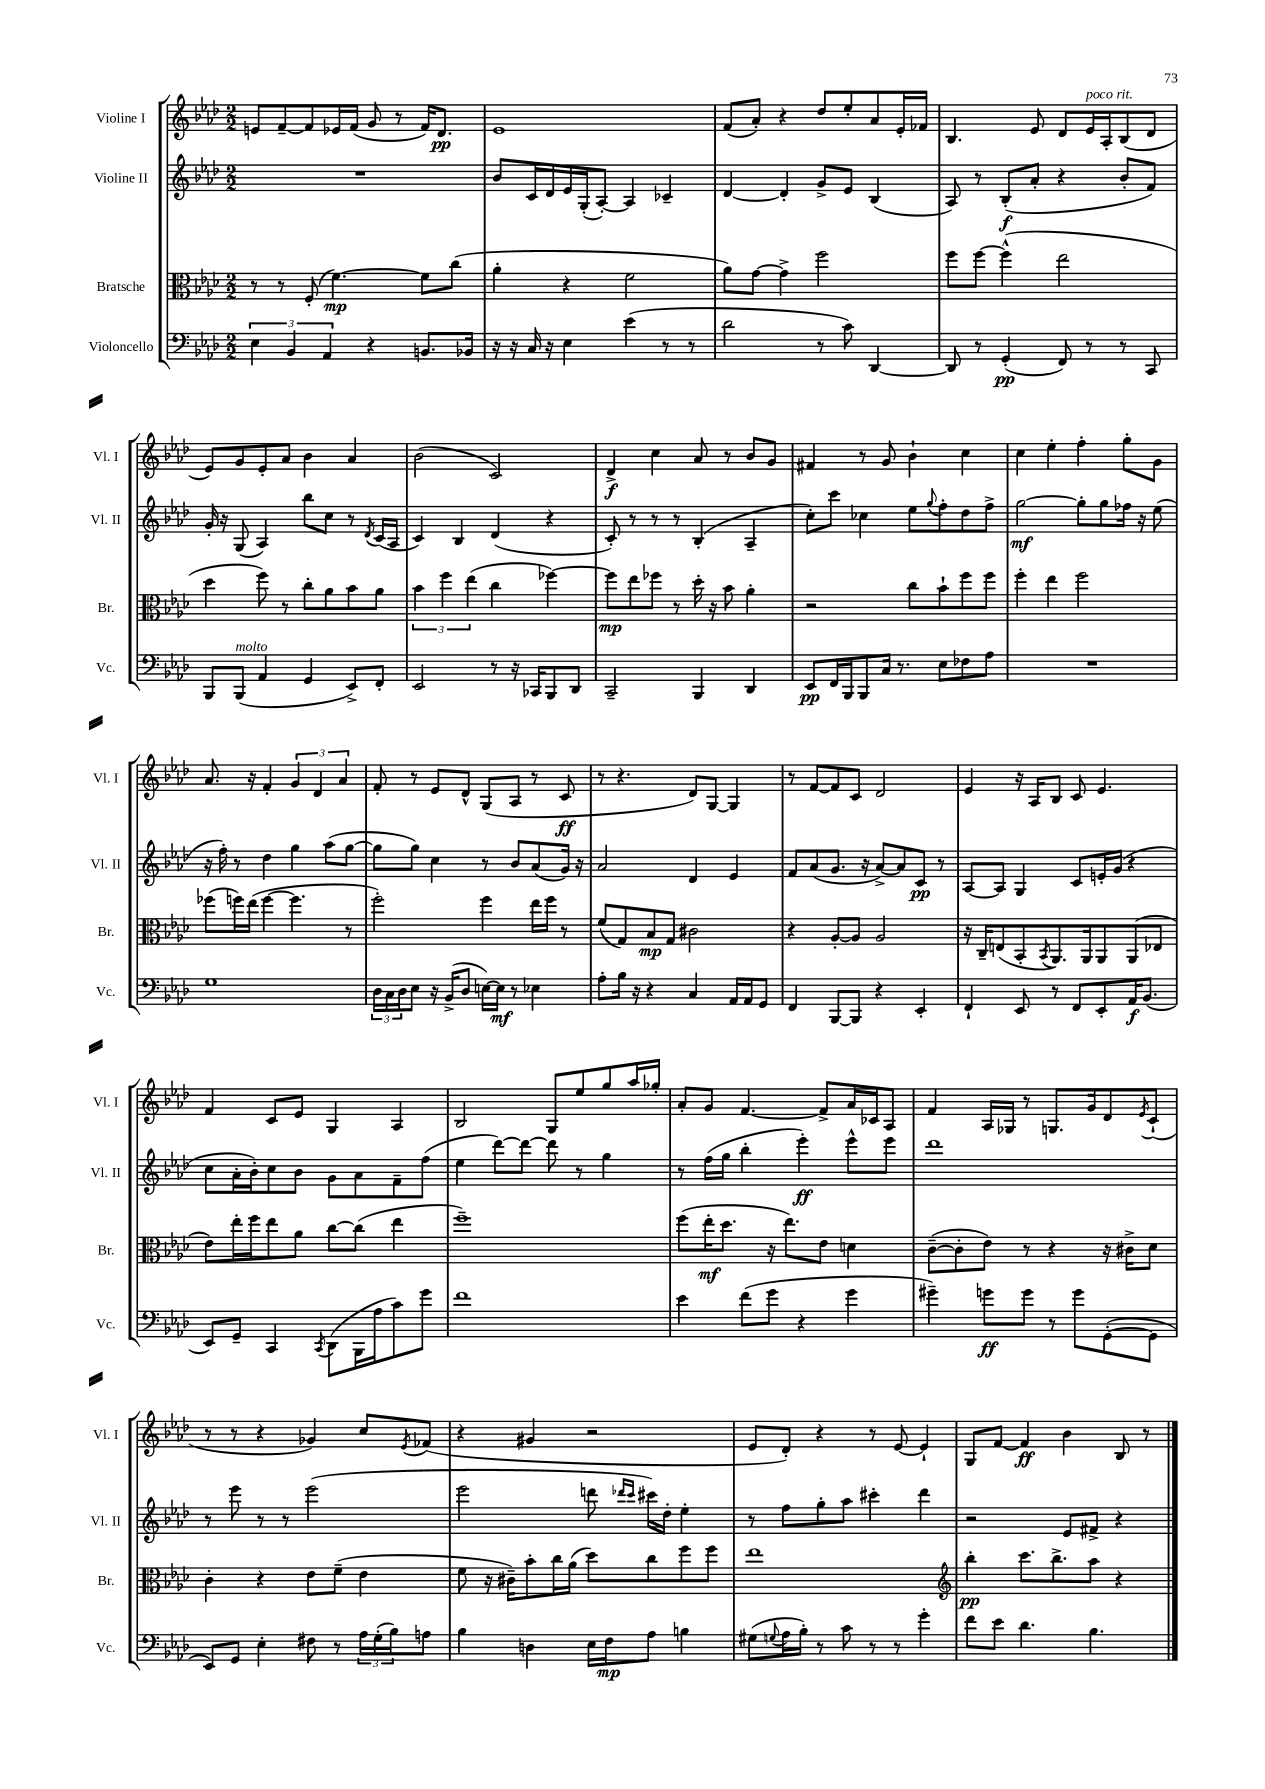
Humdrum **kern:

**kern	**kern	**kern	**kern
*staff4	*staff3	*staff2	*staff1
*clefF4	*clefC3	*clefG2	*clefG2
*k[b-e-a-d-]	*k[b-e-a-d-]	*k[b-e-a-d-]	*k[b-e-a-d-]
*M2/2	*M2/2	*M2/2	*M2/2
6E-	8r	1r	8e
.	8r	.	[8f~
6BB-	.	.	.
.	(8F'	.	8f]
6AA-	.	.	.
.	[4.f)	.	16e-
.	.	.	(16f
4r	.	.	8g
.	.	.	8r
8.BB	8f]	.	16f)
.	.	.	8.d-
.	(8cc	.	.
16BB-	.	.	.
=	=	=	=
16r	4a-'	8b-	1e-
16r	.	.	.
16C	.	16c	.
16r	.	16d-	.
4E-	4r	16e-	.
.	.	(16G'	.
.	.	[8A-')	.
(4e-	2f	4A-]	.
8r	.	4c-~	.
8r	.	.	.
=	=	=	=
2d-	8a-)	[4d-	(8f
.	[8g	.	8a-')
.	4g^]	4d-']	4r
8r	2ff	8g^	8dd-
8c)	.	8e-	8ee-'
[4DD-	.	(4B-	8a-
.	.	.	16e-'
.	.	.	16f-
=	=	=	=
8DD-]	8ff	8A-)	4.B-
8r	[8ff	8r	.
(4GG'	(4ff^^]	(8B-'	.
.	.	8a-'	8e-
8FF)	2ee-	4r	8d-
8r	.	.	16e-
.	.	.	16A-'
8r	.	8b-'	(8B-
8CC	.	8f)	8d-
=	=	=	=
8BBB-	4dd-	16g'	8e-)
.	.	16r	.
(8BBB-	.	(8G	8g
4AA-	8ff)	4A-)	8e-'
.	8r	.	8a-
4GG	8cc'	8bb-	4b-
.	8a-	8cc	.
8EE-^)	8b-	8r	4a-
.	.	8qd-	.
8FF'	8a-	(16c	.
.	.	16A-	.
=	=	=	=
2EE-	6b-	4c)	(2b-
.	6ff	.	.
.	.	4B-	.
.	(6ee-	.	.
8r	4cc	(4d-	2c)
16r	.	.	.
16CC-	.	.	.
8BBB-	[4ff-)	4r	.
8DD-	.	.	.
=	=	=	=
2CC~	8ff-]	8c')	4d-^
.	8ee-	8r	.
.	8ff-	8r	4cc
.	8r	8r	.
4BBB-	16dd-'	(4B-'	8a-
.	16r	.	.
.	8b-	.	8r
4DD-	4a-'	4A-~	8b-
.	.	.	8g
=	=	=	=
8EE-	2r	8cc')	4f#
16FF	.	8ccc	.
16BBB-	.	.	.
8BBB-	.	4cc-	8r
16C	.	.	8g
8.r	.	.	.
.	8cc	8ee-	4b-`
.	.	8qqgg	.
8E-	8b-`	8ff'	.
8F-	8ff	8dd-	4cc
8A-	8ff	8ff^	.
=	=	=	=
1r	4ff'	[2gg	4cc
.	4ee-	.	4ee-'
.	2ff	8gg']	4ff'
.	.	8gg	.
.	.	16ff-	8gg'
.	.	16r	.
.	.	(8ee-	8g
=	=	=	=
1G	(8ff-	16r	8.a-
.	.	16ff')	.
.	16ff)	8r	.
.	(16ee-	.	16r
.	[4ff	4dd-	4f'
.	4.ff]	4gg	6g
.	.	.	6d-
.	.	(8aa-	.
.	.	.	6a-
.	8r	[8gg	.
=	=	=	=
24D-	2ff')	8gg]	8f'
24C	.	.	.
24D-	.	.	.
8E-	.	8gg)	8r
16r	.	4cc	8e-
(16BB-^	.	.	.
8D-	.	.	8d-^^
[16E)	4ff	8r	(8G
16E]	.	.	.
8r	.	8b-	8A-
4E-	16ee-	(8a-	8r
.	16ff	.	.
.	8r	16g)	8c
.	.	16r	.
=	=	=	=
8A-'	(8f	2a-	8r
16B-	8G)	.	4.r
16r	.	.	.
4r	8B-	.	.
.	8G	.	.
4C	2c#	4d-	8d-)
.	.	.	[8G
16AA-	.	4e-	4G]
16AA-	.	.	.
8GG	.	.	.
=	=	=	=
4FF	4r	8f	8r
.	.	(8a-	[8f
[8BBB-	[8A-'	8.g	8f]
8BBB-]	8A-]	.	8c
.	.	16r	.
4r	2A-	[8a-^)	2d-
.	.	8a-]	.
4EE-'	.	8c	.
.	.	8r	.
=	=	=	=
4FF`	16r	[8A-	4e-
.	16C~	.	.
.	(8E	8A-]	.
8EE-	8BB-'	4G	16r
.	.	.	16A-
.	8qBB-	.	.
8r	8.AA-)	.	8B-
8FF	.	8c	8c
.	16AA-	.	.
8EE-'	8AA-	16e'	4.e-
.	.	(16g	.
16AA-	(8AA-	4r	.
(8.BB-	.	.	.
.	8E-	.	.
=	=	=	=
8EE-)	8e-)	8cc	4f
8GG~	16ee-'	16a-'	.
.	16ff	16b-')	.
4CC	8ee-	8cc	8c
.	8a-	8b-	8e-
8qCC	.	.	.
(8DD-	[8cc	8g	4G
16BBB-	(8cc]	8a-	.
16A-	.	.	.
8c)	4ee-	8f~	4A-
8g	.	(8ff	.
=	=	=	=
1f	1ff~)	4ee-	2B-
.	.	[8ddd-)	.
.	.	8ddd-_	.
.	.	8ddd-]	8G
.	.	8r	8ee-
.	.	4gg	8gg
.	.	.	16aa-
.	.	.	16gg-'
=	=	=	=
4e-	(8ff	8r	8a-'
.	16ee-'	(16ff	8g
.	8.dd-	16gg	.
(8f	.	4bb-'	[4.f
8g	16r	.	.
.	8.ee-)	.	.
4r	.	4eee-')	.
.	8e-	.	8f^]
4g	4d	8eee-^^	16a-
.	.	.	16c-
.	.	8eee-	8A-
=	=	=	=
4g#~)	([8c~	1ddd-	4f
.	8c']	.	.
8g	8e-)	.	16A-
.	.	.	16G-
8g	8r	.	8r
8r	4r	.	8.G
8g	.	.	.
.	.	.	16g
([8GG'	16r	.	8d-
.	16c#^	.	.
.	.	.	8qe-
8GG]	8d-	.	(8c`
=	=	=	=
8EE-)	4c'	8r	8r
8GG	.	8eee-	8r
4E-'	4r	8r	4r
.	.	8r	.
8F#	8e-	(2eee-	4g-)
8r	(8f~	.	.
24A-	4e-	.	8cc
(24G'	.	.	.
24B-)	.	.	.
.	.	.	8qe-
8A	.	.	(8f-
=	=	=	=
4B-	8f	2eee-	4r
.	16r	.	.
.	16c#~)	.	.
4D	8b-'	.	4g#
.	16cc	.	.
.	(16a-	.	.
16E-	8dd-)	8ddd	2r
16F	.	.	.
.	.	16qqddd-	.
.	.	16qqccc	.
8A-	8cc	16ccc#)	.
.	.	16dd-'	.
4B	8ff	4ee-'	.
.	8ff	.	.
=	=	=	=
(8G#	1ee-	8r	8e-
8qqG	.	.	.
16A-	.	8ff	8d-')
16B-')	.	.	.
8r	.	8gg'	4r
8c	.	8aa-	.
8r	.	4ccc#'	8r
8r	.	.	[8e-
4g'	.	4ddd-	4e-`]
=	=	=	=
*	*clefG2	*	*
8f	4bb-'	2r	8G
8e-	.	.	[8f
4.d-	8.ccc	.	4f]
.	8.bb-^	.	.
.	.	8e-	4b-
4.B-	8aa-	8f#^	.
.	4r	4r	8B-
.	.	.	8r
==	==	==	==
*-	*-	*-	*-
